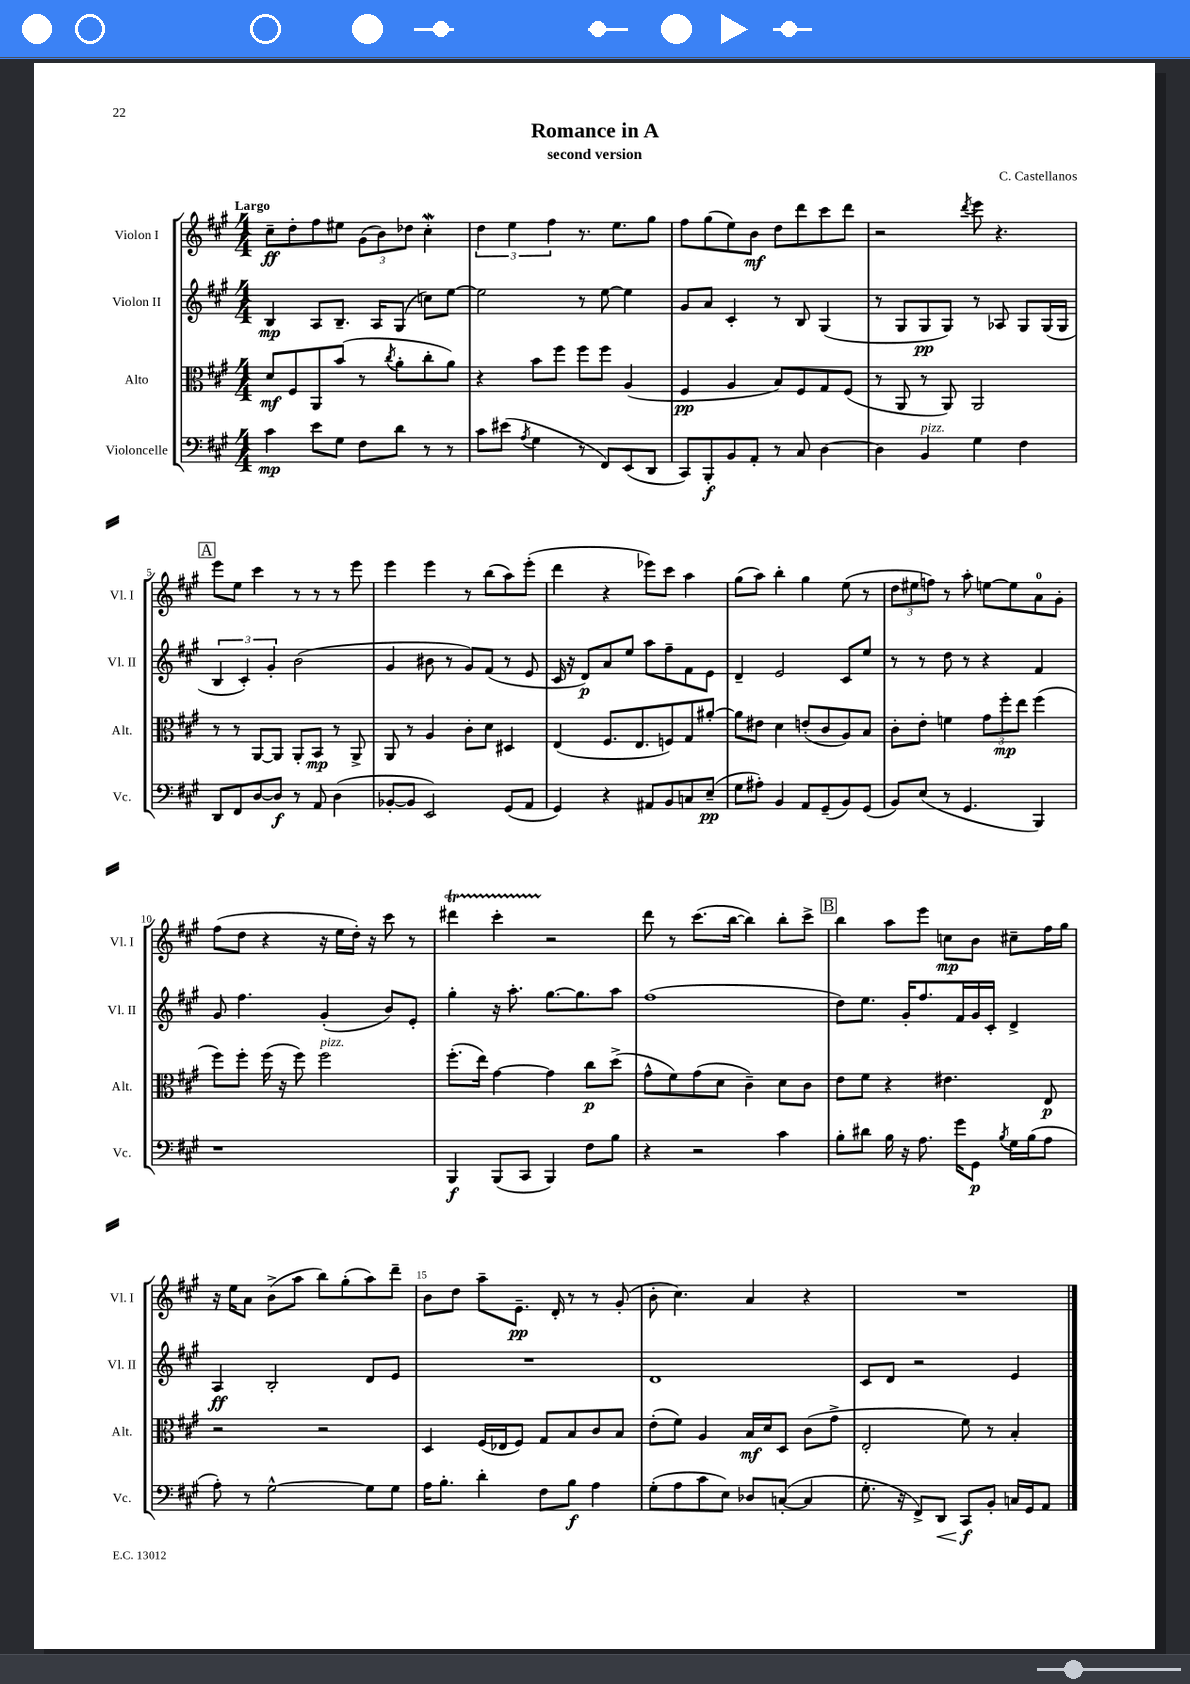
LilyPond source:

\header { title = "Romance in A" composer = "C. Castellanos" subtitle = "second version" }
<<
\new StaffGroup <<
\new Staff = "s0" \with { instrumentName = "Violon I" shortInstrumentName = "Vl. I" } {
    \clef treble \key a \major \numericTimeSignature \time 4/4 \tempo "Largo"
    cis''8--\ff d''8-. fis''8 eis''8 \tuplet 3/2 { gis'8( b'8) des''8 } cis''4-.\mordent |
    \tuplet 3/2 { d''4 e''4 fis''4 } r8. e''8. gis''8 |
    fis''8 gis''8( e''8) b'8\mf d''8 d'''8 cis'''8 d'''8 |
    r2 \acciaccatura { d'''8 } e'''8 r4. |
    \mark \markup { \box "A" } e'''8 e''8 cis'''4 r8 r8 r8 e'''8 |
    e'''4 e'''4 r8 b''8( a''8) e'''8-.( |
    d'''4 r4 ees'''8) cis'''8 a''4 |
    gis''8( a''8) b''4-. gis''4 e''8( r8 |
    \tuplet 3/2 { d''8 eis''8 f''8) } r8 a''8-. e''8~ e''8 a'8-0 gis'8-. |
    fis''8( d''8 r4 r16 e''16 d''16-.) r16 cis'''8 r8 |
    dis'''4\startTrillSpan cis'''4-. r2\stopTrillSpan |
    d'''8 r8 cis'''8.( b''16~ b''4) b''8-. cis'''8-> |
    \mark \markup { \box "B" } b''4 a''8 e'''8 c''8\mp b'8 cis''8-- fis''16 gis''16 |
    r16 e''16 a'8 b'8->( a''8 b''8) gis''8-.( a''8) d'''8-- |
    b'8 d''8 a''8-- e'8.--\pp d'16-. r8 r8 gis'8-.( |
    b'8-. cis''4.) a'4 r4 |
    R1 \bar "|." |
}
\new Staff = "s1" \with { instrumentName = "Violon II" shortInstrumentName = "Vl. II" } {
    \clef treble \key a \major \numericTimeSignature \time 4/4
    b4\mp a8 b8.-- a16 gis8( c''8) e''8~ |
    e''2 r8 e''8~ e''4 |
    gis'8 a'8 cis'4-. r8 b8 gis4( |
    r8 gis8 gis8\pp gis8) r8 aes8 gis8 gis16( gis16 |
    \mark \markup { \box "A" } \tuplet 3/2 { b4 cis'4-.) gis'4-. } b'2( |
    gis'4 bis'8 r8 gis'8) fis'8( r8 e'8 |
    cis'16 r16 d'8\p) a'8 e''8 a''8 fis''8-- fis'8 e'8 |
    d'4-- e'2 cis'8 e''8 |
    r8 r8 d''8 r8 r4 fis'4 |
    gis'8 fis''4. gis'4-.( b'8) e'8-. |
    gis''4-. r16 a''8.-. gis''8.~ gis''8. a''8 |
    fis''1( |
    \mark \markup { \box "B" } d''8) e''8. gis'16-. fis''8. fis'16 gis'16 cis'16-. d'4-> |
    a4\ff b2-. d'8 e'8 |
    R1 |
    d'1 |
    cis'8 d'8 r2 e'4 \bar "|." |
}
\new Staff = "s2" \with { instrumentName = "Alto" shortInstrumentName = "Alt." } {
    \clef alto \key a \major \numericTimeSignature \time 4/4
    d'8\mf fis8 a,8 b'8( r8 \acciaccatura { cis''8 } a'8-. cis''8-. a'8) |
    r4 b'8 fis''8 fis''8 fis''8 a4( |
    fis4\pp a4 b8) fis8 gis8 fis8( |
    r8 a,8 r8 a,8) a,2 |
    \mark \markup { \box "A" } r8 r8 a,8~ a,8 a,8-. b,8\mp r8 a,8-> |
    a,8 r8 a4 cis'8-. d'8 dis4 |
    e4( fis8. e8. f8) gis8 ais'8~-. |
    ais'8 eis'8 d'4 e'8-.( cis'8 a8) b8 |
    cis'8-. e'8-. f'4 \tuplet 3/2 { gis'8 fis''8-.\mp e''8 } fis''4( |
    fis''8) fis''8-. fis''16( r16 fis''8) fis''2^\markup { \italic "pizz." } |
    fis''8.-.( e''16) gis'4~ gis'4 cis''8\p d''8->( |
    gis'8-^ fis'8) gis'8( d'8 cis'4--) d'8 cis'8 |
    \mark \markup { \box "B" } e'8 fis'8 r4 eis'4. e8\p |
    r2 r2 |
    d4 fis16( ees16 fis8) gis8 b8 cis'8 b8 |
    e'8-.( fis'8) a4 b16\mf d'16 d8 cis'8( gis'8-> |
    e2-. fis'8) r8 b4-. \bar "|." |
}
\new Staff = "s3" \with { instrumentName = "Violoncelle" shortInstrumentName = "Vc." } {
    \clef bass \key a \major \numericTimeSignature \time 4/4
    cis'4\mp e'8 gis8 fis8 d'8 r8 r8 |
    cis'8 eis'8( \acciaccatura { a8 } gis4 r8 fis,8) e,8( d,8 |
    cis,8) b,,8-.\f b,8 a,8-. r8 cis8 d4~ |
    d4 b,4^\markup { \italic "pizz." } gis4 fis4 |
    \mark \markup { \box "A" } d,8 fis,8 d8~ d8\f r8 a,8 d4( |
    bes,8~-. bes,8 e,2) gis,8( a,8 |
    gis,4) r4 ais,8 b,8 c8 e8--\pp( |
    gis8 ais8-.) b,4 a,8 gis,8--( b,8) gis,8( |
    b,8) e8( r8 gis,4. b,,4) |
    r1 |
    b,,4\f b,,8( cis,8 b,,4) fis8 b8 |
    r4 r2 cis'4 |
    \mark \markup { \box "B" } b8-. dis'8 b16 r16 a8. gis'16 gis,8\p \acciaccatura { b8 } gis16 b16( a8 |
    a8-.) r8 gis2~-^ gis8 gis8 |
    a16 b8.-. d'4-. fis8 b8\f a4 |
    gis8-.( a8 cis'8 e8) des8 c8~-.( c4 |
    gis8.-. r16 fis,8->) d,8\< cis,8\f\! b,8-. c16 gis,16 a,8 \bar "|." |
}
>>
>>
\layout { \context { \Score \override BarNumber.break-visibility = ##(#f #t #t) barNumberVisibility = #(every-nth-bar-number-visible 5) } }
